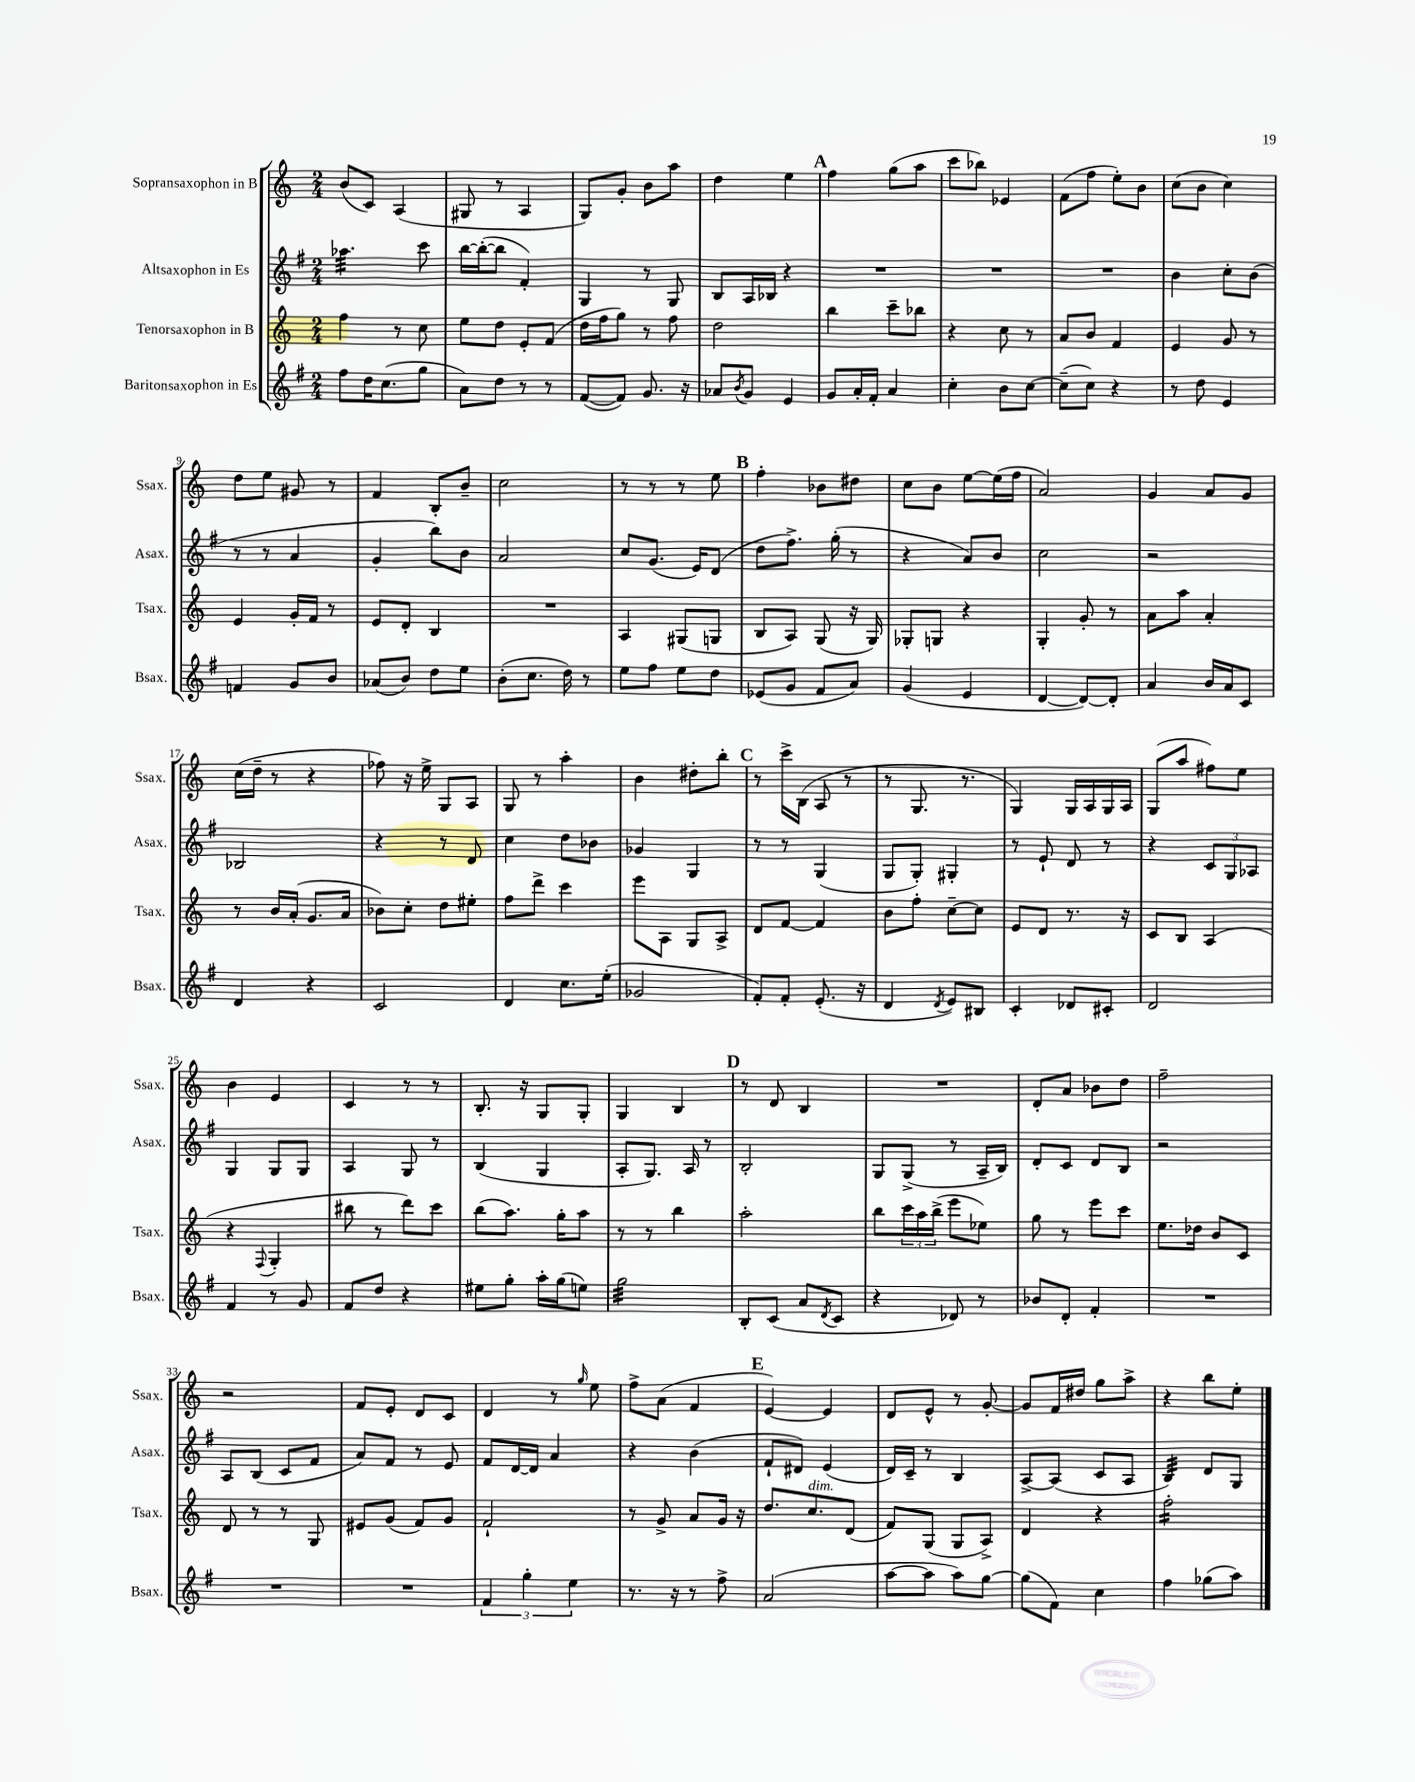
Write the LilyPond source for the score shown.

<<
\new StaffGroup <<
\new Staff = "s0" \with { instrumentName = "Sopransaxophon in B" shortInstrumentName = "Ssax." } {
    \clef treble \key c \major \numericTimeSignature \time 2/4
    b'8( c'8) a4( |
    gis8 r8 a4 |
    g8) g'8-. b'8 a''8 |
    d''4 e''4 |
    \mark \markup { \bold "A" } f''4 g''8( a''8 |
    c'''8 bes''8) ees'4 |
    f'8( f''8 e''8-.) b'8 |
    c''8( b'8 c''4) |
    d''8 e''8 gis'8 r8 |
    f'4 b8-. b'8-- |
    c''2 |
    r8 r8 r8 e''8 |
    \mark \markup { \bold "B" } f''4-. bes'8 dis''8 |
    c''8 b'8 e''8~ e''16( f''16 |
    a'2) |
    g'4 a'8 g'8 |
    c''16( d''16-- r8 r4 |
    fes''8) r16 e''16-> g8 a8 |
    g8 r8 a''4-. |
    b'4 dis''8-. b''8-. |
    \mark \markup { \bold "C" } r8 c'''16-> b16( a8 r8 |
    r8 g8. r8. |
    g4) g16 a16 g16 a16 |
    g8( a''8 fis''8) e''8 |
    b'4 e'4 |
    c'4 r8 r8 |
    b8.-. r16 g8 g8-. |
    g4 b4 |
    \mark \markup { \bold "D" } r8 d'8 b4 |
    R2 |
    d'8-. a'8 bes'8 d''8 |
    f''2-- |
    r2 |
    f'8 e'8-. d'8 c'8 |
    d'4 r8 \grace { g''16 } e''8 |
    f''8-> a'8( f'4 |
    \mark \markup { \bold "E" } e'4~) e'4 |
    d'8 e'8-^ r8 g'8~-. |
    g'8 f'16 dis''16 g''8 a''8-> |
    r4 b''8 e''8-. \bar "|." |
}
\new Staff = "s1" \with { instrumentName = "Altsaxophon in Es" shortInstrumentName = "Asax." } {
    \clef treble \key g \major \numericTimeSignature \time 2/4
    aes''4.:32 c'''8 |
    b''16~ b''16~-.( b''8 fis'4-.) |
    g4 r8 g8 |
    b8 a16 bes16 r4 |
    \mark \markup { \bold "A" } R2 |
    R2 |
    R2 |
    b'4 c''8-. b'8( |
    r8 r8 a'4 |
    g'4-. b''8) b'8 |
    a'2 |
    c''8 g'8.( e'16) d'8( |
    \mark \markup { \bold "B" } d''8 fis''8.->) g''16-.( r8 |
    r4 a'8) b'8 |
    c''2 |
    r2 |
    bes2 |
    r4 r8 d'8 |
    c''4 d''8 bes'8 |
    ges'4 g4 |
    \mark \markup { \bold "C" } r8 r8 g4( |
    g8 g8-.) gis4-. |
    r8 e'8-! d'8 r8 |
    r4 \tuplet 3/2 { c'8 g8 aes8 } |
    g4 g8 g8 |
    a4 g8 r8 |
    b4( g4 |
    a8-. g8.) a16 r8 |
    \mark \markup { \bold "D" } b2-. |
    g8 g8->( r8 a16-- b16) |
    d'8-. c'8 d'8 b8 |
    r2 |
    a8 b8( c'8 fis'8 |
    a'8) fis'8 r8 e'8 |
    fis'8 d'16~ d'16 a'4 |
    r4 b'4( |
    \mark \markup { \bold "E" } fis'8-! dis'8) e'4( |
    d'16) c'16-- r8 b4 |
    a8~-> a8( c'8 a8 |
    b4:32) d'8 g8 \bar "|." |
}
\new Staff = "s2" \with { instrumentName = "Tenorsaxophon in B" shortInstrumentName = "Tsax." } {
    \clef treble \key c \major \numericTimeSignature \time 2/4
    f''4 r8 c''8 |
    e''8 d''8 e'8-. f'8( |
    d''16 f''16 g''8) r8 f''8 |
    d''2 |
    \mark \markup { \bold "A" } b''4 c'''8-- bes''8 |
    r4 c''8 r8 |
    a'8 b'8 f'4 |
    e'4 g'8 r8 |
    e'4 g'16-. f'16 r8 |
    e'8 d'8-. b4 |
    R2 |
    a4 gis8( g8 |
    \mark \markup { \bold "B" } b8 a8) g8( r16 g16) |
    ges8-. g8 r4 |
    g4-. g'8-. r8 |
    a'8 a''8 a'4-. |
    r8 b'16 a'16-.( g'8. a'16 |
    bes'8) c''8-. d''8 eis''8-. |
    f''8 d'''8-> c'''4 |
    e'''8 a8 g8 a8-> |
    \mark \markup { \bold "C" } d'8 f'8~ f'4 |
    b'8 f''8-. c''8~-- c''8 |
    e'8 d'8 r8. r16 |
    c'8 b8 a4( |
    r4 \appoggiatura { f8 } g4-. |
    bis''8 r8 d'''8) c'''8 |
    b''8( a''8.) g''16-. a''8 |
    r8 r8 b''4 |
    \mark \markup { \bold "D" } a''2-. |
    b''8 \tuplet 3/2 { c'''16 a''16 b''16->( } e'''8 ees''8) |
    g''8 r8 e'''8 c'''8 |
    e''8. des''16 b'8 c'8 |
    d'8 r8 r8 g8 |
    eis'8 g'8( f'8) g'8 |
    f'2-! |
    r8 g'8-> a'8 g'16 r16 |
    \mark \markup { \bold "E" } d''8. c''8.^\markup { \italic "dim." } d'8( |
    f'8) g8( g8 a8->) |
    d'4 r4 |
    f''2:16-. \bar "|." |
}
\new Staff = "s3" \with { instrumentName = "Baritonsaxophon in Es" shortInstrumentName = "Bsax." } {
    \clef treble \key g \major \numericTimeSignature \time 2/4
    fis''8 d''16 c''8.( g''8 |
    a'8) d''8 r8 r8 |
    fis'8~( fis'8) g'8. r16 |
    aes'8 \acciaccatura { b'8 } g'8 e'4 |
    \mark \markup { \bold "A" } g'8 a'16-. fis'16-. a'4 |
    c''4-. b'8 c''8~ |
    c''8--( c''8) r4 |
    r8 d''8 e'4 |
    f'4 g'8 b'8 |
    aes'8( b'8) d''8 e''8 |
    b'8-.( c''8. d''16) r8 |
    e''8 fis''8 e''8 d''8 |
    \mark \markup { \bold "B" } ees'8( g'8 fis'8 a'8) |
    g'4( e'4 |
    d'4~ d'8~) d'8-. |
    a'4 b'16 a'16 c'8 |
    d'4 r4 |
    c'2 |
    d'4 c''8. e''16-.( |
    ges'2 |
    \mark \markup { \bold "C" } fis'8-.) fis'8-. e'8.-.( r16 |
    d'4 \acciaccatura { d'8 } e'8) bis8 |
    c'4-. des'8 cis'8-. |
    d'2 |
    fis'4 r8 g'8 |
    fis'8 d''8 r4 |
    eis''8 g''8-. a''16-. g''16( e''8) |
    g''2:32 |
    \mark \markup { \bold "D" } b8-. c'8( a'8 \acciaccatura { d'8 } c'8 |
    r4 des'8) r8 |
    bes'8 d'8-. fis'4-. |
    R2 |
    R2 |
    R2 |
    \tuplet 3/2 { fis'4 g''4-. e''4 } |
    r8. r16 r8 fis''8-> |
    \mark \markup { \bold "E" } a'2( |
    a''8~ a''8 a''8) g''8~ |
    g''8( fis'8) c''4 |
    fis''4 ges''8( a''8) \bar "|." |
}
>>
>>
